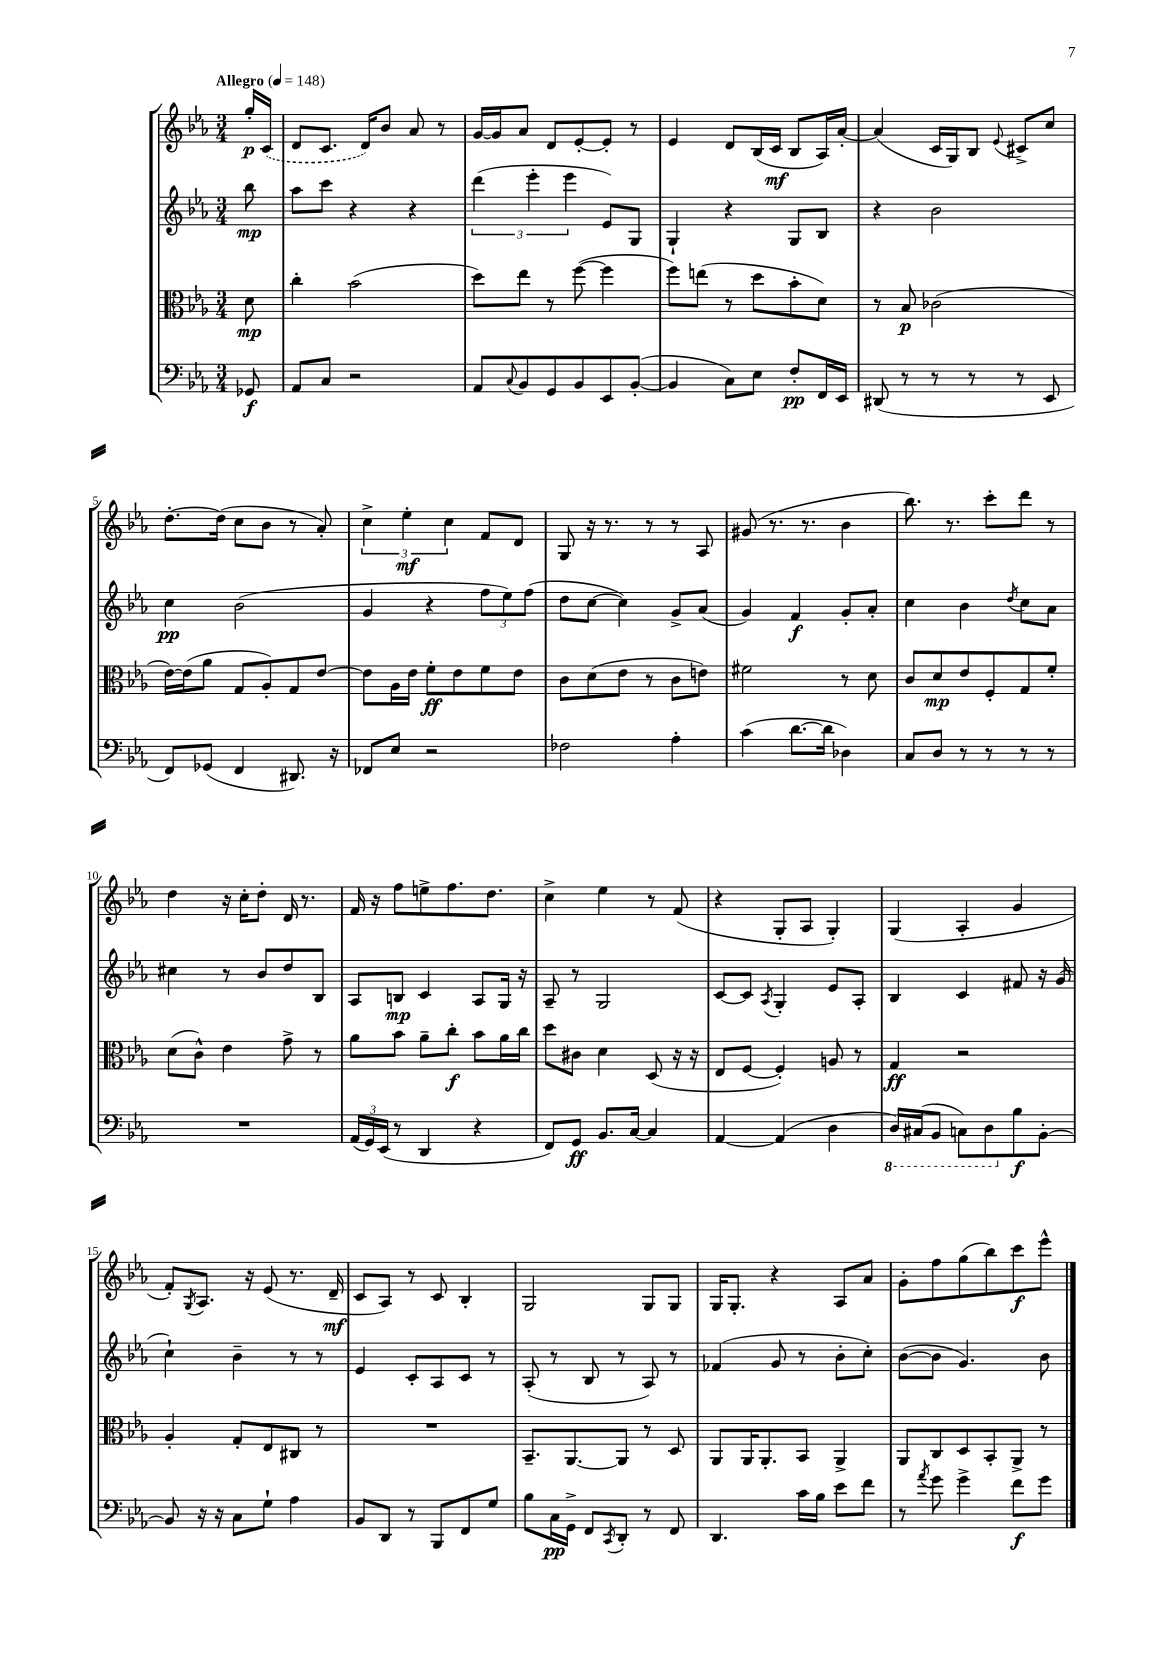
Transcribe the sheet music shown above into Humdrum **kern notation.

**kern	**kern	**kern	**kern
*staff4	*staff3	*staff2	*staff1
*clefF4	*clefC3	*clefG2	*clefG2
*k[b-e-a-]	*k[b-e-a-]	*k[b-e-a-]	*k[b-e-a-]
*M3/4	*M3/4	*M3/4	*M3/4
*MM148	*MM148	*MM148	*MM148
8GG-/	8d\	8bb-\	16gg'/LL
.	.	.	(16c/JJ
=	=	=	=
8AA-/L	4cc'\	8aa-\L	8d/L
8C/J	.	8ccc\J	8.c/J
2r	(2b-\	4r	.
.	.	.	16d/LK)
.	.	.	8b-/J
.	.	4r	8a-/
.	.	.	8r
=	=	=	=
8AA-/L	8dd\L)	(6ddd\	[16g/LL
.	.	.	16g/]J
8qqC/	.	.	.
8BB-/	8ee-\J	.	8a-/J
.	.	6eee-'\	.
8GG/	8r	.	8d/L
.	.	6eee-\	.
8BB-/	([8ff\	.	[8e-'/
8EE-/	4ff\]	8e-/L)	8e-'/]J
([8BB-'/J	.	8G/J	8r
=	=	=	=
4BB-/]	8ff\L)	4G`/	4e-/
.	(8ee\J	.	.
8C\L)	8r	4r	8d/L
8E-\J	8dd\L	.	(16B-/L
.	.	.	16c/JJ
8F'/L	8b-'\	8G/L	8B-/L
16FF/L	8d\J)	8B-/J	16A-/L)
16EE-/JJ	.	.	[16a-'/JJ
=	=	=	=
(8DD#/	8r	4r	(4a-/]
8r	8B-/	.	.
8r	(2c-\	2b-\	16c/LL
.	.	.	16G/J)
8r	.	.	8B-/J
.	.	.	8qqe-/
8r	.	.	8c#^/L
8EE-/	.	.	8cc/J
=	=	=	=
8FF/L)	[16e-\LL)	4cc\	[8.dd'\L
.	(16e-\]J	.	.
(8GG-/J	8a-\J	.	.
.	.	.	(16dd\]Jk
4FF/	8G/L	(2b-\	8cc\L
.	8A-'/)	.	8b-\J
8.DD#/)	8G/	.	8r
.	[8e-/J	.	8a-'/)
16r	.	.	.
=	=	=	=
8FF-/L	8e-\]L	4g/	6cc^\
8E-/J	16A-\L	.	.
.	.	.	6ee-'\
.	16e-\JJ	.	.
2r	8f'\L	4r	.
.	.	.	6cc\
.	8e-\	.	.
.	8f\	12ff\L	8f/L
.	.	12ee-\)	.
.	8e-\J	.	8d/J
.	.	(12ff\J	.
=	=	=	=
2F-\	8c\L	8dd\L	8G/
.	(8d\	[8cc\J	16r
.	.	.	8.r
.	8e-\J	4cc\])	.
.	8r	.	8r
4A-'\	8c\L	8g^/L	8r
.	8e\J)	(8a-/J	8A-/
=	=	=	=
(4c\	2f#\	4g/)	(8g#/
.	.	.	8.r
[8.d\L	.	4f/	.
.	.	.	8.r
16d\]Jk	.	.	.
4D-\)	8r	8g'/L	4b-\
.	8d\	8a-'/J	.
=	=	=	=
8C/L	8c/L	4cc\	8.bb-\)
8D/J	8d/	.	.
.	.	.	8.r
8r	8e-/	4b-\	.
8r	8F'/	.	8ccc'\L
.	.	8qdd/	.
8r	8G/	8cc\L	8ddd\J
8r	8f'/J	8a-\J	8r
=	=	=	=
2.r	(8d\L	4cc#\	4dd\
.	8c^^\J)	.	.
.	4e-\	8r	16r
.	.	.	16cc'\LK
.	.	8b-/L	8dd'\J
.	8g^\	8dd/	16d/
.	.	.	8.r
.	8r	8B-/J	.
=	=	=	=
(24AA-/LL	8a-\L	8A-/L	16f/
24GG/)	.	.	.
.	.	.	16r
(24EE-/JJ	.	.	.
8r	8b-\J	8B/J	8ff\L
4DD/	8a-~\L	4c/	8ee^\
.	8cc'\J	.	8.ff\
4r	8b-\L	8A-/L	.
.	.	.	8.dd\J
.	16a-\L	16G/Jk	.
.	16cc\JJ	16r	.
=	=	=	=
8FF/L)	8dd\L	8A-~/	4cc^\
8GG/J	8c#\J	8r	.
8.BB-/L	4d\	2G/	4ee-\
[16C/Jk	.	.	.
4C/]	(8D/	.	8r
.	16r	.	(8f/
.	16r	.	.
=	=	=	=
[4AA-/	8E-/L	[8c/L	4r
.	[8F/J	8c/]J	.
.	.	8qA-/	.
(4AA-/]	4F'/])	4G'/	8G'/L
.	.	.	8A-/J
4D\	8A/	8e-/L	4G'/)
.	8r	8A-'/J	.
=	=	=	=
16DD/LL)	4G/	4B-/	(4G/
(16CC#/J	.	.	.
8BBB-/J	.	.	.
8CC\L)	2r	4c/	4A-'/
8DD\	.	.	.
8B-\	.	8f#/	4g/
[8BB-'\J	.	16r	.
.	.	(16g/	.
=	=	=	=
8BB-/]	4A-'/	4cc`\)	8f'/L)
.	.	.	8qG/
16r	.	.	8.A-/J
16r	.	.	.
8C\L	8G'/L	4b-~\	.
.	.	.	16r
8G`\J	8E-/	.	(8e-/
4A-\	8C#/J	8r	8.r
.	8r	8r	.
.	.	.	16d~/
=	=	=	=
8BB-/L	2.r	4e-/	8c/L
8DD/J	.	.	8A-/J)
8r	.	8c'/L	8r
8BBB-/L	.	8A-/	8c/
8FF/	.	8c/J	4B-'/
8G/J	.	8r	.
=	=	=	=
8B-\L	8.BB-~/L	(8A-'/	2G/
16C\L	.	8r	.
16GG^\JJ	[8.AA-/	.	.
8FF/L	.	8B-/	.
8qCC/	.	.	.
8DD'/J	8AA-/]J	8r	.
8r	8r	8A-/)	8G/L
8FF/	8D/	8r	8G/J
=	=	=	=
4.DD/	8AA-/L	(4f-/	16G/LK
.	.	.	8.G'/J
.	16AA-/K	.	.
.	8.AA-'/	.	.
.	.	8g/	4r
16c\LL	8BB-/J	8r	.
16B-\JJ	.	.	.
8e-\L	4AA-^/	8b-'\L	8A-/L
8f\J	.	8cc'\J)	8a-/J
=	=	=	=
8r	8AA-/L	([8b-\L	8g'\L
8qa-/	.	.	.
8g\	8C/	8b-\]J	8ff\
4g^\	8D/	4.g/)	(8gg\
.	8BB-'/	.	8bb-\)
8f\L	8AA-^/J	.	8ccc\
8g\J	8r	8b-\	8eee-^^\J
==	==	==	==
*-	*-	*-	*-
